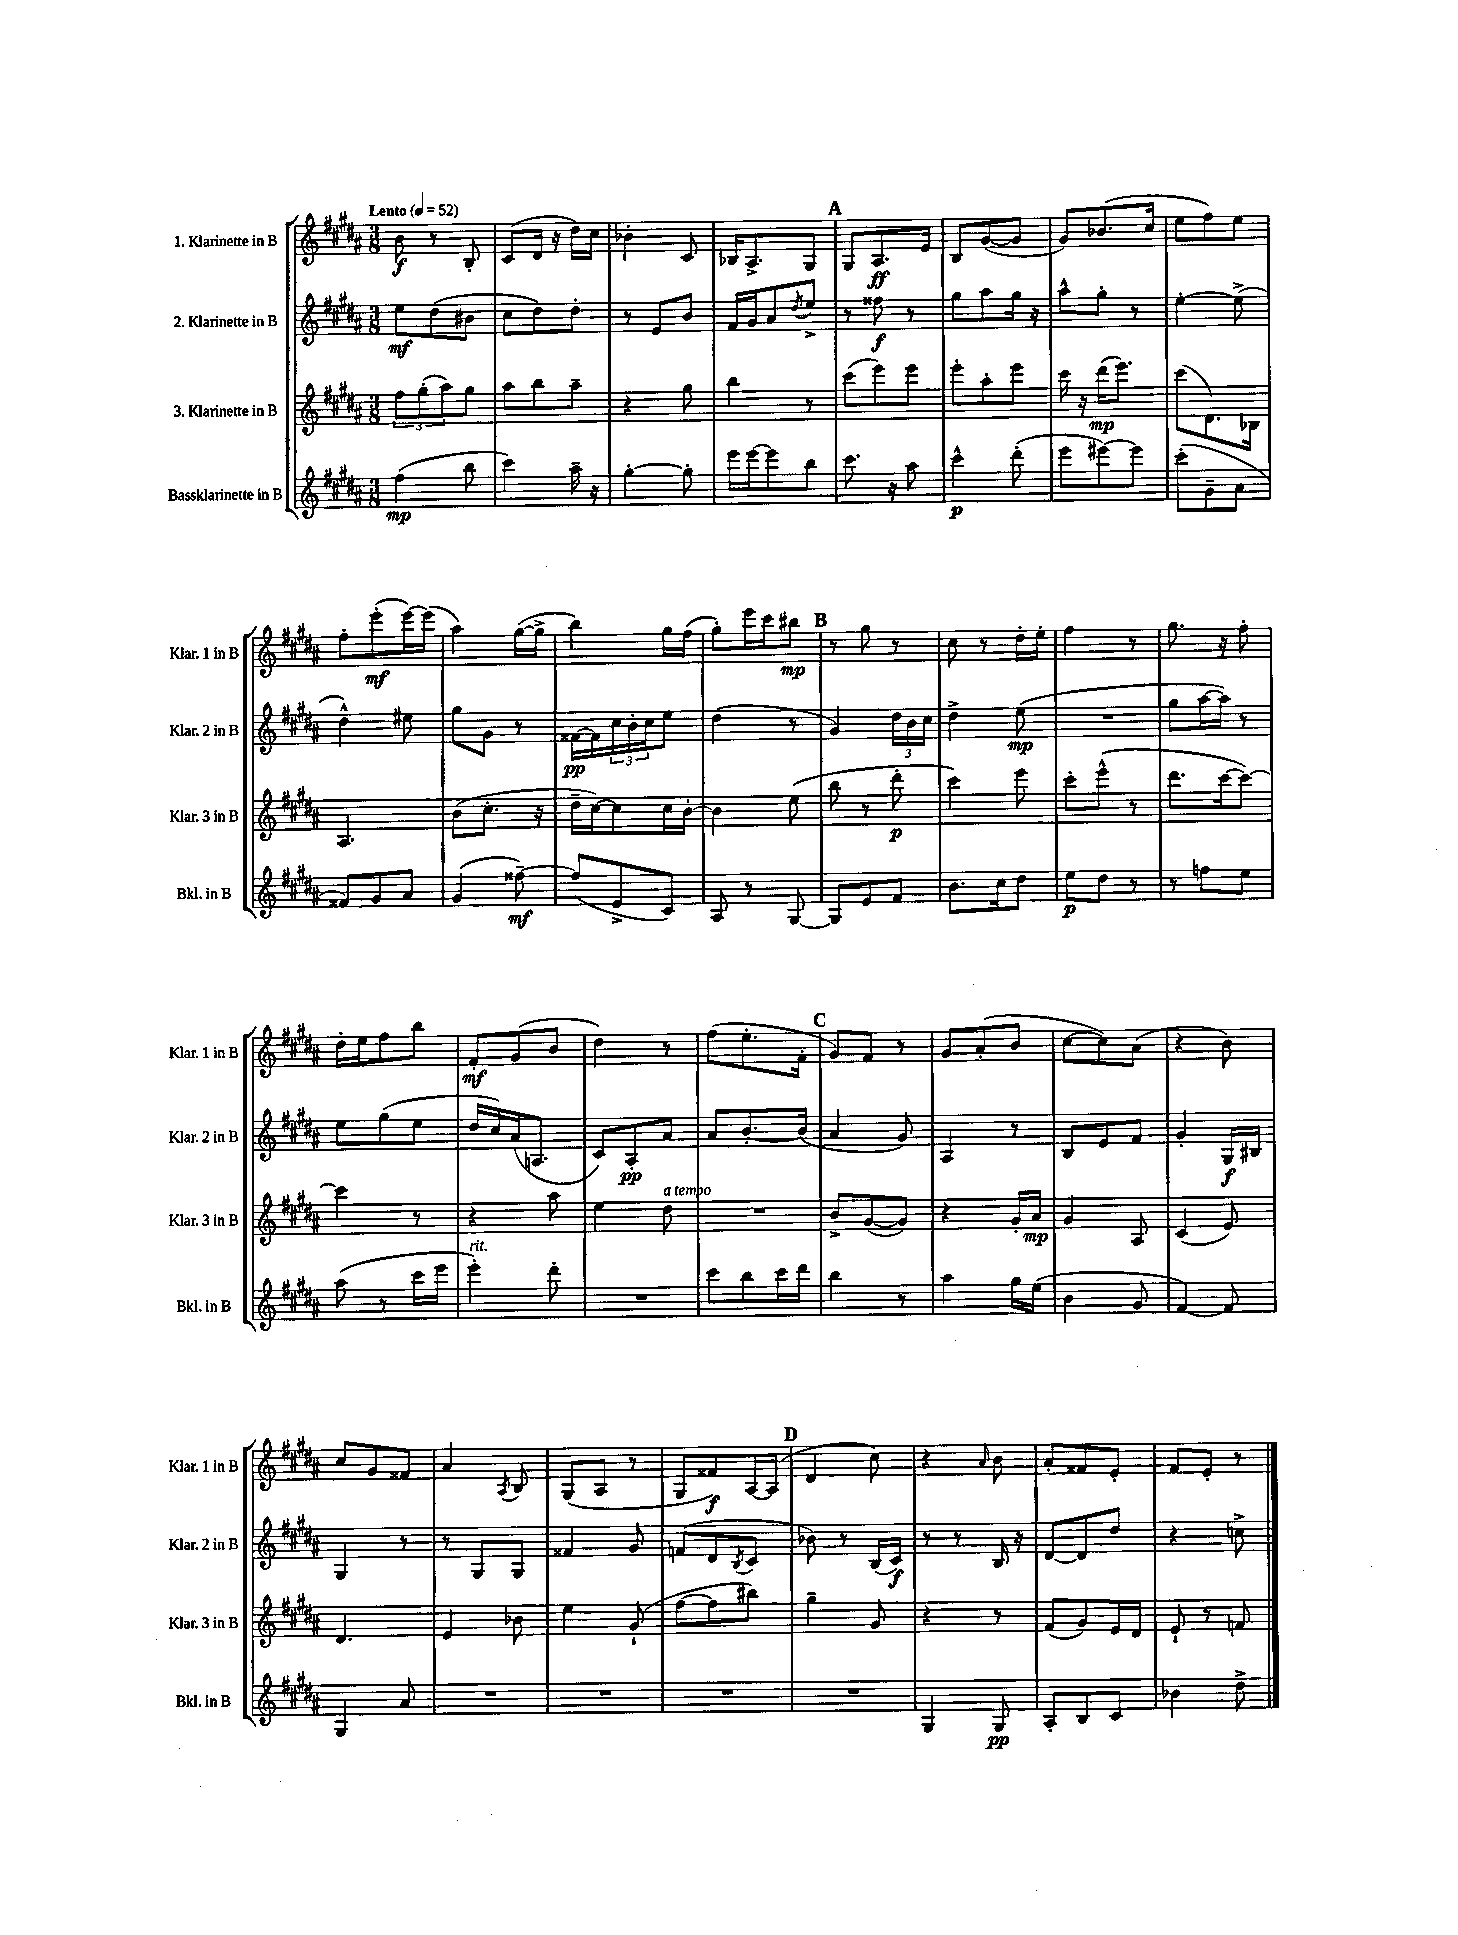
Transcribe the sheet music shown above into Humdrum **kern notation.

**kern	**kern	**kern	**kern
*staff4	*staff3	*staff2	*staff1
*clefG2	*clefG2	*clefG2	*clefG2
*k[f#c#g#d#a#]	*k[f#c#g#d#a#]	*k[f#c#g#d#a#]	*k[f#c#g#d#a#]
*M3/8	*M3/8	*M3/8	*M3/8
*MM52	*MM52	*MM52	*MM52
(4ff#\	12ff#\L	8ee\L	8b\
.	(12gg#'\	.	.
.	.	(8dd#\	8r
.	12aa#\)	.	.
8bb\	8gg#\J	8b#\J	8B'/
=	=	=	=
4ccc#\)	8aa#\L	8cc#\L	(8c#/L
.	8bb\	8dd#\)	16d#/Jk
.	.	.	16r
16aa#~\	8aa#~\J	8dd#'\J	16dd#\LL)
16r	.	.	16cc#\JJ
=	=	=	=
[4gg#'\	4r	8r	4b-'\
.	.	8e/L	.
8gg#'\]	8gg#\	8b/J	8c#/
=	=	=	=
16eee\LL	4bb\	16f#/LL	16B-/LK
[16eee\J	.	16g#/J	8.A#^/
8eee\]	.	8a#/	.
.	.	8qdd#/	.
8bb\J	8r	8ee^/J	8G#/J
=	=	=	=
8.ccc#\	(8ccc#\L	8r	8G#/L
.	8eee\)	8ff##\	8.A#/
16r	.	.	.
8aa#\	8eee\J	8r	.
.	.	.	16e/Jk
=	=	=	=
4ccc#^^\	8eee'\L	8gg#\L	8B/L
.	8aa#'\	8aa#\	([8g#/
(8ddd#'\	8eee\J	16gg#\Jk	8g#/]J
.	.	16r	.
=	=	=	=
8eee\L	16ccc#\	8aa#^^\L	8g#/L)
.	16r	.	.
[8eee#\)	(16ddd#\LK	8gg#'\J	(8.b-/
.	8.eee\J)	.	.
8eee#\]J	.	8r	.
.	.	.	16cc#/Jk
=	=	=	=
(8ccc#'\L	(8ccc#\L	[4ee'\	8ee\L
8g#~\	8.d#\)	.	8ff#\)
8a#\J	.	(8ee^\]	8ee\J
.	16B-\Jk	.	.
=	=	=	=
8f##/L)	4.A#/	4dd#^^\)	8ff#'\L
8g#/	.	.	(8eee'\
8a#/J	.	8ee#\	[16eee\L)
.	.	.	(16eee\]JJ
=	=	=	=
(4g#/	(8b\L	8gg#\L	4aa#\)
.	8.cc#'\J	8g#\J	.
[8ff##~\)	.	8r	([16gg#\LL
.	16r	.	16gg#^\]JJ
=	=	=	=
(8ff##/]L	16dd#~\LL	[16f##\LL	4bb\)
.	[16cc#\J)	16f##\]	.
8e^/	8cc#\]	24cc#\	.
.	.	24b'\	.
.	.	24cc#\J	.
8c#/J)	16cc#\L	8ee\J	16gg#\LL
.	[16b'\JJ	.	(16ff#\JJ
=	=	=	=
8A#/	4b\]	(4dd#\	8gg#'\L)
8r	.	.	16eee\L
.	.	.	16ccc#\J
[8G#/	(8ee\	8r	8bb#\J
=	=	=	=
8G#/]L	8bb\	4g#/)	8r
8e/	8r	.	8gg#\
8f#/J	8ddd#'\	24dd#\LL	8r
.	.	24b\	.
.	.	24cc#\JJ	.
=	=	=	=
8.b\L	4ccc#\)	4dd#^\	8cc#\
.	.	.	8r
16cc#\k	.	.	.
8dd#\J	8eee\	(8ee\	16dd#'\LL
.	.	.	16ee'\JJ
=	=	=	=
8ee\L	8ccc#'\L	4.r	4ff#\
8dd#\J	(8eee^^\J	.	.
8r	8r	.	8r
=	=	=	=
8r	8.ddd#\L	8gg#\L	8.gg#\
8ff\L	.	[16aa#\L	.
.	[16ccc#\k	16aa#\]JJ)	16r
8ee\J	8ccc#\_J)	8r	8ff#'\
=	=	=	=
(8aa#\	4ccc#\]	8ee\L	16dd#'\LL
.	.	.	16ee\J
8r	.	(8gg#\	8ff#\
16ccc#\LL	8r	8ee\J	8bb\J
16eee\JJ	.	.	.
=	=	=	=
4eee'\)	4r	16dd#/LL	8f#'/L
.	.	16cc#/)	.
.	.	(16a#/J	(8g#/
.	.	8.A/J	.
8ddd#'\	8aa#\	.	8b/J
=	=	=	=
4.r	4ee\	8c#/L)	4dd#\)
.	.	8A#'/	.
.	8dd#\	8a#/J	8r
=	=	=	=
8ccc#\L	4.r	8a#/L	(8ff#\L
8bb\	.	[8.b'/	8.ee'\
16ccc#\L	.	.	.
16ddd#\JJ	.	(16b/]Jk	16f#'\Jk
=	=	=	=
4bb\	8b^/L	4a#/	8g#/L)
.	([8g#/	.	8f#/J
8r	8g#/]J)	8g#/)	8r
=	=	=	=
4aa#\	4r	4A#/	8g#/L
.	.	.	(8a#'/
16gg#\LL	16g#'/LL	8r	8b/J
(16ee\JJ	16a#/JJ	.	.
=	=	=	=
4b\	4g#/	8B/L	[8cc#\L
.	.	8e/	8cc#\])
8g#/	8A#/	8f#/J	(8a#\J
=	=	=	=
[4f#/)	(4c#/	4g#'/	4r
8f#/]	8e/)	16G#/LL	8b\)
.	.	16B#/JJ	.
=	=	=	=
4G#/	4.d#/	4G#/	8cc#/L
.	.	.	8g#/
8a#/	.	8r	8f##/J
=	=	=	=
4.r	4e/	8r	4a#/
.	.	8G#/L	.
.	.	.	8qA#/
.	8b-\	8G#/J	8B/
=	=	=	=
4.r	4ee\	4f##/	(8G#/L
.	.	.	8A#/J
.	(8g#`/	8g#/	8r
=	=	=	=
4.r	[8ff#\L	(8f/L	8G#/L
.	8ff#\]	8d#/	8f##/)
.	.	8qB/	.
.	8bb#\J)	8c#/J	[16A#/L
.	.	.	(16A#/]JJ
=	=	=	=
4.r	4gg#~\	8b-\)	4d#/
.	.	8r	.
.	8g#/	(16B/LL	8cc#\)
.	.	16c#/JJ)	.
=	=	=	=
4G#/	4r	8r	4r
.	.	8r	.
.	.	.	16qqa#/
8G#/	8r	16B/	8b\
.	.	16r	.
=	=	=	=
8A#'/L	(8f#/L	[8d#/L	8a#'/L
8B/	8g#/)	8d#/]	8f##/
8c#/J	16e/L	8dd#/J	8e'/J
.	16d#/JJ	.	.
=	=	=	=
4b-\	8e`/	4r	8f#/L
.	8r	.	8e'/J
8dd#^\	8f/	8cc^\	8r
==	==	==	==
*-	*-	*-	*-
